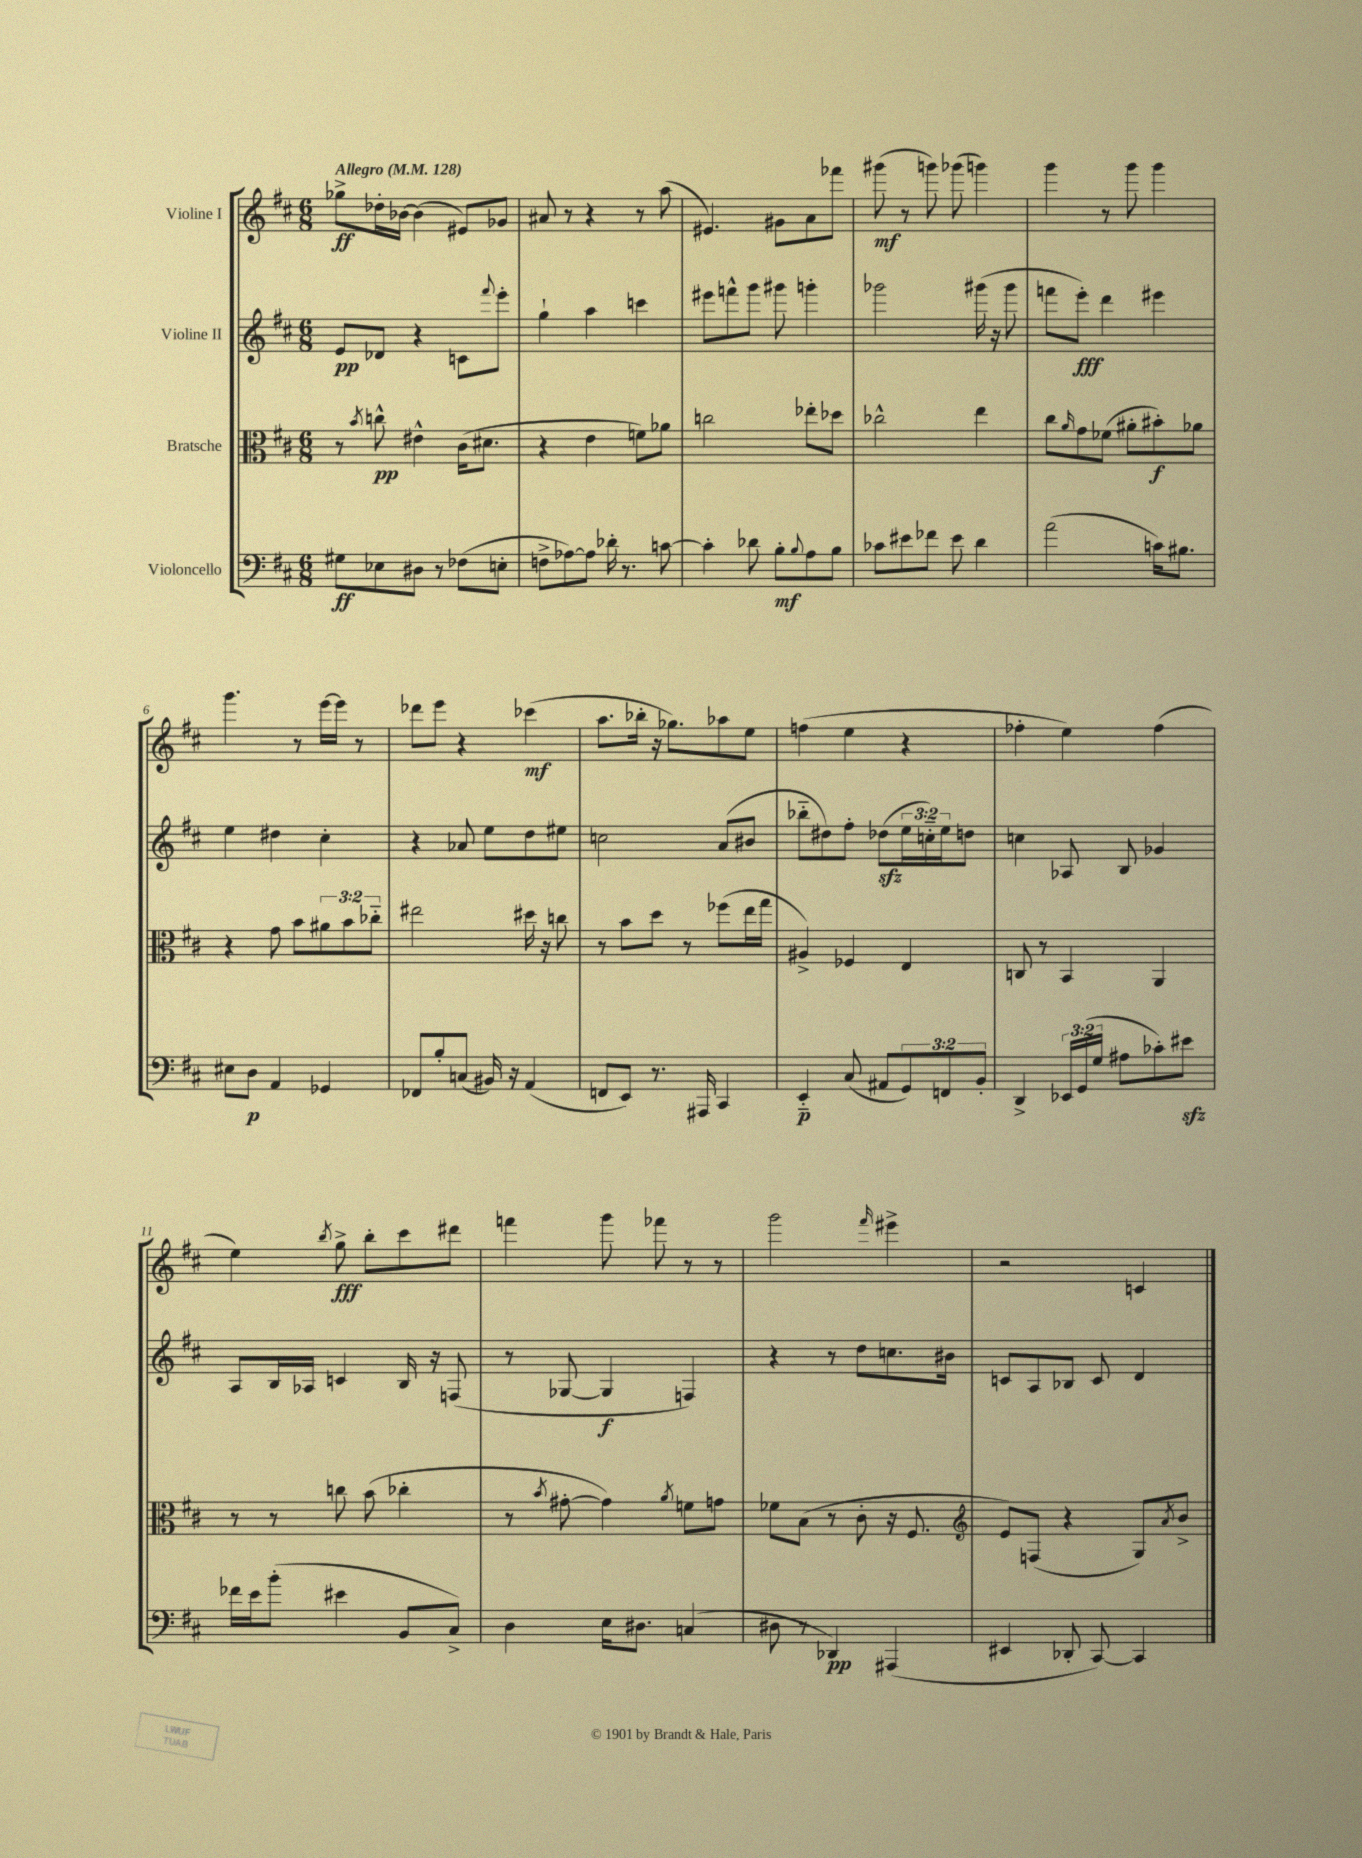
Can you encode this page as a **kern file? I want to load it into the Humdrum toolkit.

**kern	**kern	**kern	**kern
*staff4	*staff3	*staff2	*staff1
*clefF4	*clefC3	*clefG2	*clefG2
*k[f#c#]	*k[f#c#]	*k[f#c#]	*k[f#c#]
*M6/8	*M6/8	*M6/8	*M6/8
*MM128	*MM128	*MM128	*MM128
8G#\L	8r	8e/L	8gg-^\L
.	8qb/	.	.
8E-\	8cc^^\	8d-/J	16dd-'\L
.	.	.	[16b-\JJ
8D#\J	4e#^^\	4r	(4b-\]
8r	.	.	.
(8F-\L	(16c#\LK	8c\L	8e#/L)
.	8.d#\J	.	.
.	.	8qqfff#/	.
8E'\J	.	8eee'\J	8g-/J
=	=	=	=
8F^\L	4r	4gg`\	8a#/
[8A-\)	.	.	8r
8A-\]J	4e\	4aa\	4r
16d-'\	.	.	.
8.r	.	.	.
.	8f\L)	4ccc\	8r
[8c\	8a-\J	.	(8aa\
=	=	=	=
4c'\]	2cc\	8eee#\L	4.e#/)
.	.	8fff^^\	.
8d-\	.	8ggg\J	.
8B'\L	.	8ggg#\	8g#\L
8qqB/	.	.	.
8A\	8ee-'\L	4ggg'\	8a\
8B\J	8dd-\J	.	8fff-\J
=	=	=	=
8c-\L	2cc-^^\	2ggg-\	(8ggg#\
8e#\	.	.	8r
8f-\J	.	.	8ggg\)
8e#\	.	.	(8ggg-\
4d\	4ee\	(16ggg#\	4ggg\)
.	.	16r	.
.	.	8ggg#\	.
=	=	=	=
(2a\	8cc#\L	8fff\L	4ggg\
.	16qqa/	.	.
.	8g\	8eee'\J)	.
.	(8f-\J	4ddd\	8r
.	8a#'\L	.	8ggg\
16c\LK)	8b#'\)	4eee#\	4ggg\
8.B#\J	.	.	.
.	8a-\J	.	.
=	=	=	=
8E#\L	4r	4ee\	4.ggg\
8D\J	.	.	.
4AA/	8g\	4dd#\	.
.	8b\L	.	8r
4GG-/	12a#\	4cc#'\	[16eee\LL
.	.	.	16eee\]JJ
.	12b\	.	.
.	.	.	8r
.	12cc-'~\J	.	.
=	=	=	=
8FF-/L	2ee#\	4r	8ddd-\L
8B'/	.	.	8eee\J
(8C/J	.	8a-/	4r
16BB#/)	.	8ee\L	.
16r	.	.	.
(4AA/	16dd#\	8dd\	(4ccc-\
.	16r	.	.
.	8cc\	8ee#\J	.
=	=	=	=
8FF/L	8r	2cc\	8.aa\L
8EE/J)	8b\L	.	.
.	.	.	16bb-'\Jk
8.r	8dd\J	.	16r
.	.	.	8.gg-\L)
.	8r	.	.
16AAA#/	.	.	.
4CC#/	(8ff-\L	(8a/L	8aa-\
.	16ee\L	8b#/J	8ee\J
.	16gg\JJ	.	.
=	=	=	=
4EE'~/	4A#^/)	8bb-'~\L	(4ff\
.	.	8dd#\)	.
(8C#/	4F-/	8ff#'\J	4ee\
8AA#/L	.	(8dd-\L	.
12GG/)	4E/	24ee\L	4r
.	.	24cc'~\)	.
12FF/	.	24ee\J	.
.	.	8dd\J	.
12BB'/J	.	.	.
=	=	=	=
4DD^/	8C/	4cc\	4ff-'\
.	8r	.	.
24EE-/LL	4BB/	8A-/	4ee\)
(24GG/	.	.	.
24G/JJ	.	.	.
8A#\L	.	8B/	.
8c-'\)	4AA/	4g-/	(4ff-\
8e#\J	.	.	.
=	=	=	=
16f-\LL	8r	8A/L	4ee\)
16e\J	.	.	.
(8b'\J	8r	16B/L	.
.	.	16A-/JJ	.
.	.	.	8qbb/
4e#\	8cc\	4c/	8gg^\
.	(8b\	.	8bb'\L
8BB/L	4cc-'\	16B/	8ccc#\
.	.	16r	.
8C#^/J)	.	(8F/	8ddd#\J
=	=	=	=
4D\	8r	8r	4fff\
.	8qb/	.	.
.	[8g#'\	[8G-/	.
16E\LK	4g#\])	4G-/]	8ggg\
8.D#\J	.	.	.
.	.	.	8fff-\
.	8qa/	.	.
(4C/	8f\L	4F/)	8r
.	8g\J	.	8r
=	=	=	=
8D#\	8f-\L	4r	2ggg\
8r	(8B\J	.	.
4DD-/)	8r	8r	.
.	8c#'\	8dd\L	.
.	.	.	16qqfff#/
(4AAA#/	16r	8.cc\	4eee#^\
.	8.F#/	.	.
.	.	16b#\Jk	.
=	=	=	=
*	*clefG2	*	*
4EE#/	8e/L)	8c/L	2r
.	(8F/J	8A/	.
8DD-'/	4r	8B-/J	.
[8CC#/)	.	8c/	.
4CC#/]	8G/L)	4d/	4c/
.	8qa/	.	.
.	8b^/J	.	.
==	==	==	==
*-	*-	*-	*-
